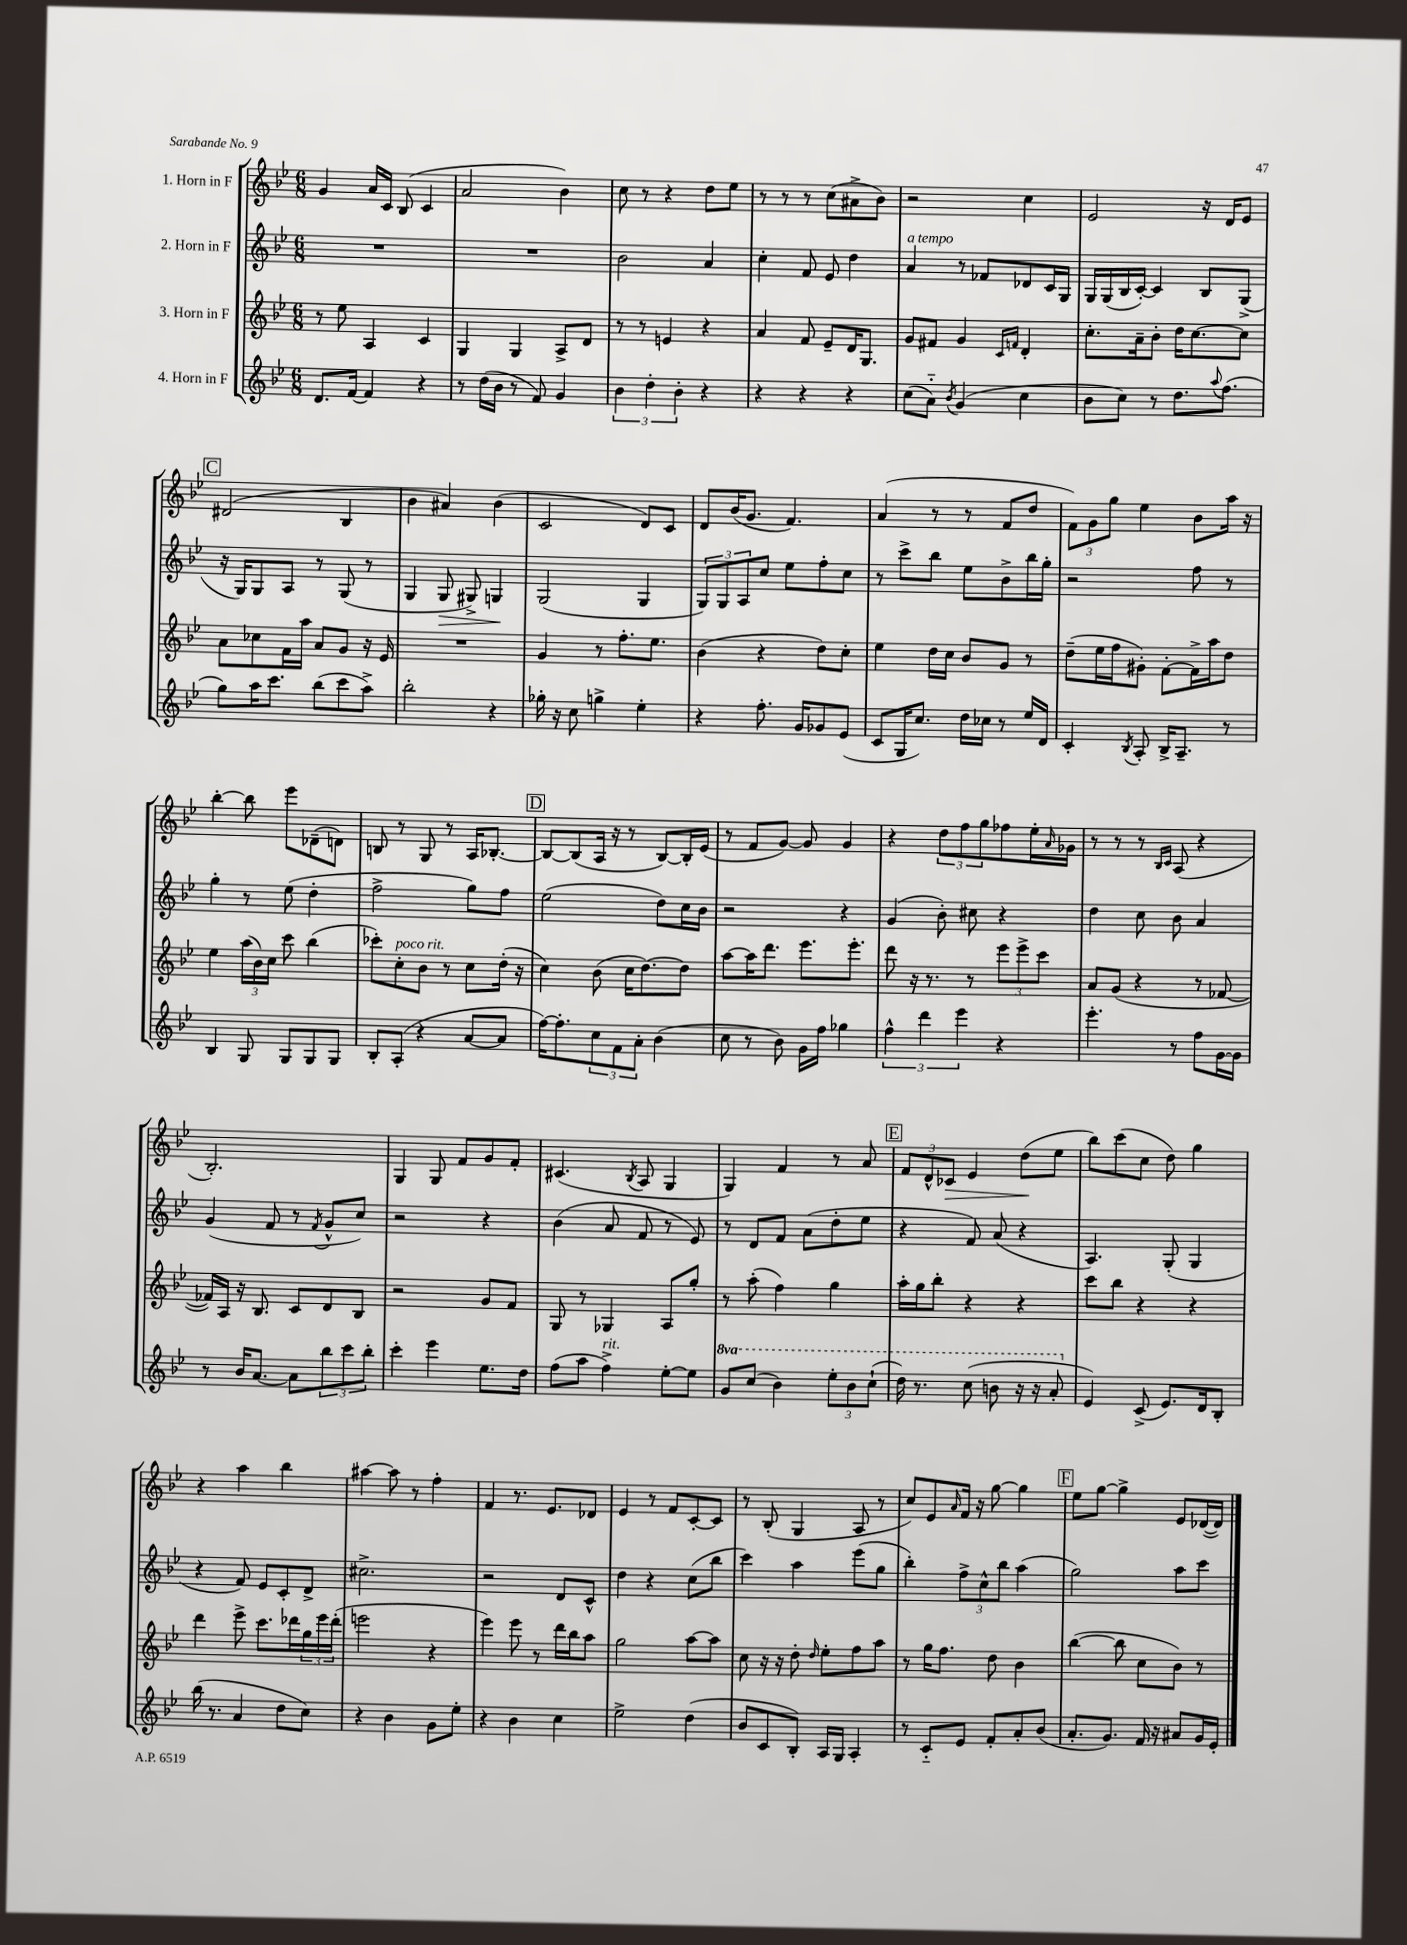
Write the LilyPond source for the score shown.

<<
\new StaffGroup <<
\new Staff = "s0" \with { instrumentName = "1. Horn in F" } {
    \clef treble \key bes \major \numericTimeSignature \time 6/8
    g'4 a'16 c'16 bes8( c'4 |
    a'2 bes'4) |
    c''8 r8 r4 d''8 ees''8 |
    r8 r8 r8 c''8( ais'8-> bes'8) |
    r2 c''4 |
    ees'2 r16 d'16 ees'8 |
    \mark \markup { \box "C" } dis'2( bes4 |
    bes'4 ais'4) bes'4( |
    c'2 d'8) c'8 |
    d'8 bes'16( g'8. f'4.) |
    a'4( r8 r8 f'8 d''8 |
    \tuplet 3/2 { f'8) g'8 g''8 } ees''4 bes'8 a''16 r16 |
    bes''4~-. bes''8 ees'''8 des'8--( d'8) |
    b8 r8 g8 r8 a16 bes8.~-. |
    \mark \markup { \box "D" } bes8~ bes8( a16 r16 r8 bes8~) bes16-. ees'16( |
    r8 f'8 g'8~) g'8 g'4 |
    r4 \tuplet 3/2 { d''8 f''8 g''8 } fes''8 ees''16-. \grace { a'16 } ges'16 |
    r8 r8 r8 \grace { bes16 c'16 } a8( r4 |
    bes2.-.) |
    g4 g8 f'8 g'8 f'8-. |
    cis'4.( \acciaccatura { bes8 } a8 g4 |
    g4) f'4 r8 a'8 |
    \mark \markup { \box "E" } \tuplet 3/2 { f'8 d'8-^ ces'8\> } ees'4 d''8\!( ees''8 |
    bes''8) c'''8( c''8 d''8) g''4 |
    r4 a''4 bes''4 |
    ais''4~ ais''8 r8 f''4-. |
    f'4 r8. ees'8. des'8 |
    ees'4 r8 f'8 c'8~-. c'8 |
    r8 bes8-.( g4 a8 r8 |
    c''8) ees'8 \grace { a'16 } f'16 r16 g''8~ g''4 |
    \mark \markup { \box "F" } ees''8 g''8~ g''4-> ees'8 des'16~( des'16) \bar "|." |
}
\new Staff = "s1" \with { instrumentName = "2. Horn in F" } {
    \clef treble \key bes \major \numericTimeSignature \time 6/8
    R2. |
    R2. |
    bes'2 a'4 |
    c''4-. f'8 ees'8 d''4 |
    a'4^\markup { \italic "a tempo" } r8 fes'8 des'8 c'16 g16 |
    g16 g16( bes16 c'16~-.) c'4 bes8 g8->( |
    \mark \markup { \box "C" } r16 g16) g8 a8 r8 g8( r8 |
    g4 g8\> gis8->) g4\! |
    g2( g4 |
    \tuplet 3/2 { g8) g8 a8 } c''8 ees''8 f''8-. c''8 |
    r8 c'''8-> bes''8 ees''8 bes'8-> bes''16 g''16-. |
    r2 f''8 r8 |
    g''4-. r8 ees''8( d''4-. |
    f''2-> g''8) f''8 |
    \mark \markup { \box "D" } ees''2( d''8) c''16 bes'16 |
    r2 r4 |
    g'4( bes'8-.) cis''8 r4 |
    d''4 c''8 bes'8 a'4 |
    g'4( f'8 r8 \acciaccatura { f'8 } g'8-^ c''8) |
    r2 r4 |
    bes'4( a'8 f'8 r8 ees'8) |
    r8 d'8 f'8 a'8( d''8-. ees''8 |
    \mark \markup { \box "E" } r4 f'8) a'8( r4 |
    a4.) g8-.( g4 |
    r4 f'8) ees'8 c'8-. d'8-> |
    cis''2.-> |
    r2 d'8 c'8-^ |
    d''4 r4 c''8( bes''8 |
    c'''4) a''4 ees'''8( g''8 |
    bes''4-.) \tuplet 3/2 { f''8-> c''8-^ bes''8 } a''4( |
    \mark \markup { \box "F" } g''2) a''8 c'''8 \bar "|." |
}
\new Staff = "s2" \with { instrumentName = "3. Horn in F" } {
    \clef treble \key bes \major \numericTimeSignature \time 6/8
    r8 ees''8 a4 c'4 |
    g4 g4 a8-> d'8 |
    r8 r8 e'4 r4 |
    a'4 f'8 ees'8-- d'16 g8. |
    g'8 fis'8 g'4 \grace { c'16 f'16 } d'4-. |
    c''8.-. a'16-- bes'8-. d''16 c''8.~ c''8 |
    \mark \markup { \box "C" } a'8 ces''8 f'16 a''16 a'8 g'8 r16 ees'16 |
    R2. |
    g'4 r8 f''8.-. ees''8. |
    bes'4( r4 d''8) c''8-. |
    ees''4 d''16 c''16 bes'8 g'8 r8 |
    d''8--( ees''16 f''16 gis'8-.) f'8~-. f'16-> a''16 d''8 |
    ees''4 \tuplet 3/2 { a''16( bes'16) c''16 } c'''8 bes''4( |
    ces'''8-.) c''8-.^\markup { \italic "poco rit." } bes'8 r8 c''8 d''16-.( r16 |
    \mark \markup { \box "D" } c''4) bes'8( c''16 d''8.~) d''8 |
    a''8~ a''16 d'''8. ees'''8. ees'''8.-. |
    d'''8 r16 r8. r8 \tuplet 3/2 { ees'''8 ees'''8-> c'''8 } |
    a'8 g'8( r4 r8 fes'8~ |
    fes'16) a16 r16 bes8. c'8 d'8 bes8 |
    r2 g'8 f'8 |
    g8 r8 ges4 a8 g''8-. |
    r8 a''8-.( f''4) g''4 |
    \mark \markup { \box "E" } a''16-. g''16 bes''8-. r4 r4 |
    c'''8 bes''8 r4 r4 |
    d'''4 ees'''8-> c'''8. des'''16 \tuplet 3/2 { g''16 ees'''16 des'''16-.( } |
    e'''2 r4 |
    ees'''4) ees'''8 r8 d'''16 bes''16 a''8 |
    g''2 a''8~ a''8 |
    c''8 r16 r16 d''8-. \grace { d''16 } ees''8-. f''8 a''8 |
    r8 g''16 f''8. d''8 bes'4 |
    \mark \markup { \box "F" } bes''4~( bes''8 c''8 bes'8) r8 \bar "|." |
}
\new Staff = "s3" \with { instrumentName = "4. Horn in F" } {
    \clef treble \key bes \major \numericTimeSignature \time 6/8 \set Staff.ottavationMarkups = #ottavation-simple-ordinals
    d'8. f'16~ f'4 r4 |
    r8 d''16( bes'16 r8 f'8) g'4 |
    \tuplet 3/2 { bes'4 d''4-. bes'4-. } r4 |
    r4 r4 r4 |
    c''8( a'8-_) \acciaccatura { bes'8 } g'4( c''4 |
    bes'8 c''8) r8 d''8. \appoggiatura { a''8 } f''8.( |
    \mark \markup { \box "C" } g''8) a''16 c'''8. bes''8( c'''8 a''8->) |
    bes''2-. r4 |
    ges''16-. r16 c''8 g''4-> ees''4-. |
    r4 f''8.-. g'16 ges'8 ees'8( |
    c'8 g16 c''8.) d''16 ces''16 r8 ees''16 d'16 |
    c'4-. \acciaccatura { bes8 } a8-. bes16-> a8.-- r8 |
    bes4 g8 g8 g8 g8 |
    bes8-. a8-.( r4 a'8~ a'8 |
    \mark \markup { \box "D" } f''16~) f''8.-. \tuplet 3/2 { c''8 f'8 a'8-. } bes'4( |
    c''8 r8 bes'8) g'16 f''16 ges''4 |
    \tuplet 3/2 { f''4-^ d'''4 ees'''4 } r4 |
    ees'''4.-. r8 f''8 g'16~ g'16 |
    r8 bes'16 a'8.~ a'8 \tuplet 3/2 { bes''8 c'''8 bes''8-. } |
    c'''4-. ees'''4 ees''8. d''16 |
    f''8( a''8 f''4->^\markup { \italic "rit." }) ees''8~-. ees''8 |
    \ottava #1 g''8 c'''8( bes''4) \tuplet 3/2 { ees'''8-. bes''8 c'''8-!( } |
    \mark \markup { \box "E" } d'''16) r8. c'''8( b''8 r16 r16 a''8-. \ottava #0 |
    ees'4) c'8->( ees'8.) d'16 bes8-. |
    bes''16( r8. a'4 d''8 c''8) |
    r4 bes'4 g'8 ees''8-. |
    r4 bes'4 c''4 |
    ees''2-> d''4( |
    bes'8 c'8 bes8-.) a16 g16 a4-. |
    r8 c'8-_ ees'8 f'8-. a'8-. bes'8( |
    \mark \markup { \box "F" } a'8.-. g'8.) f'16 r16 ais'8 g'16 ees'16-. \bar "|." |
}
>>
>>
\layout { \context { \Score \remove "Bar_number_engraver" } }
